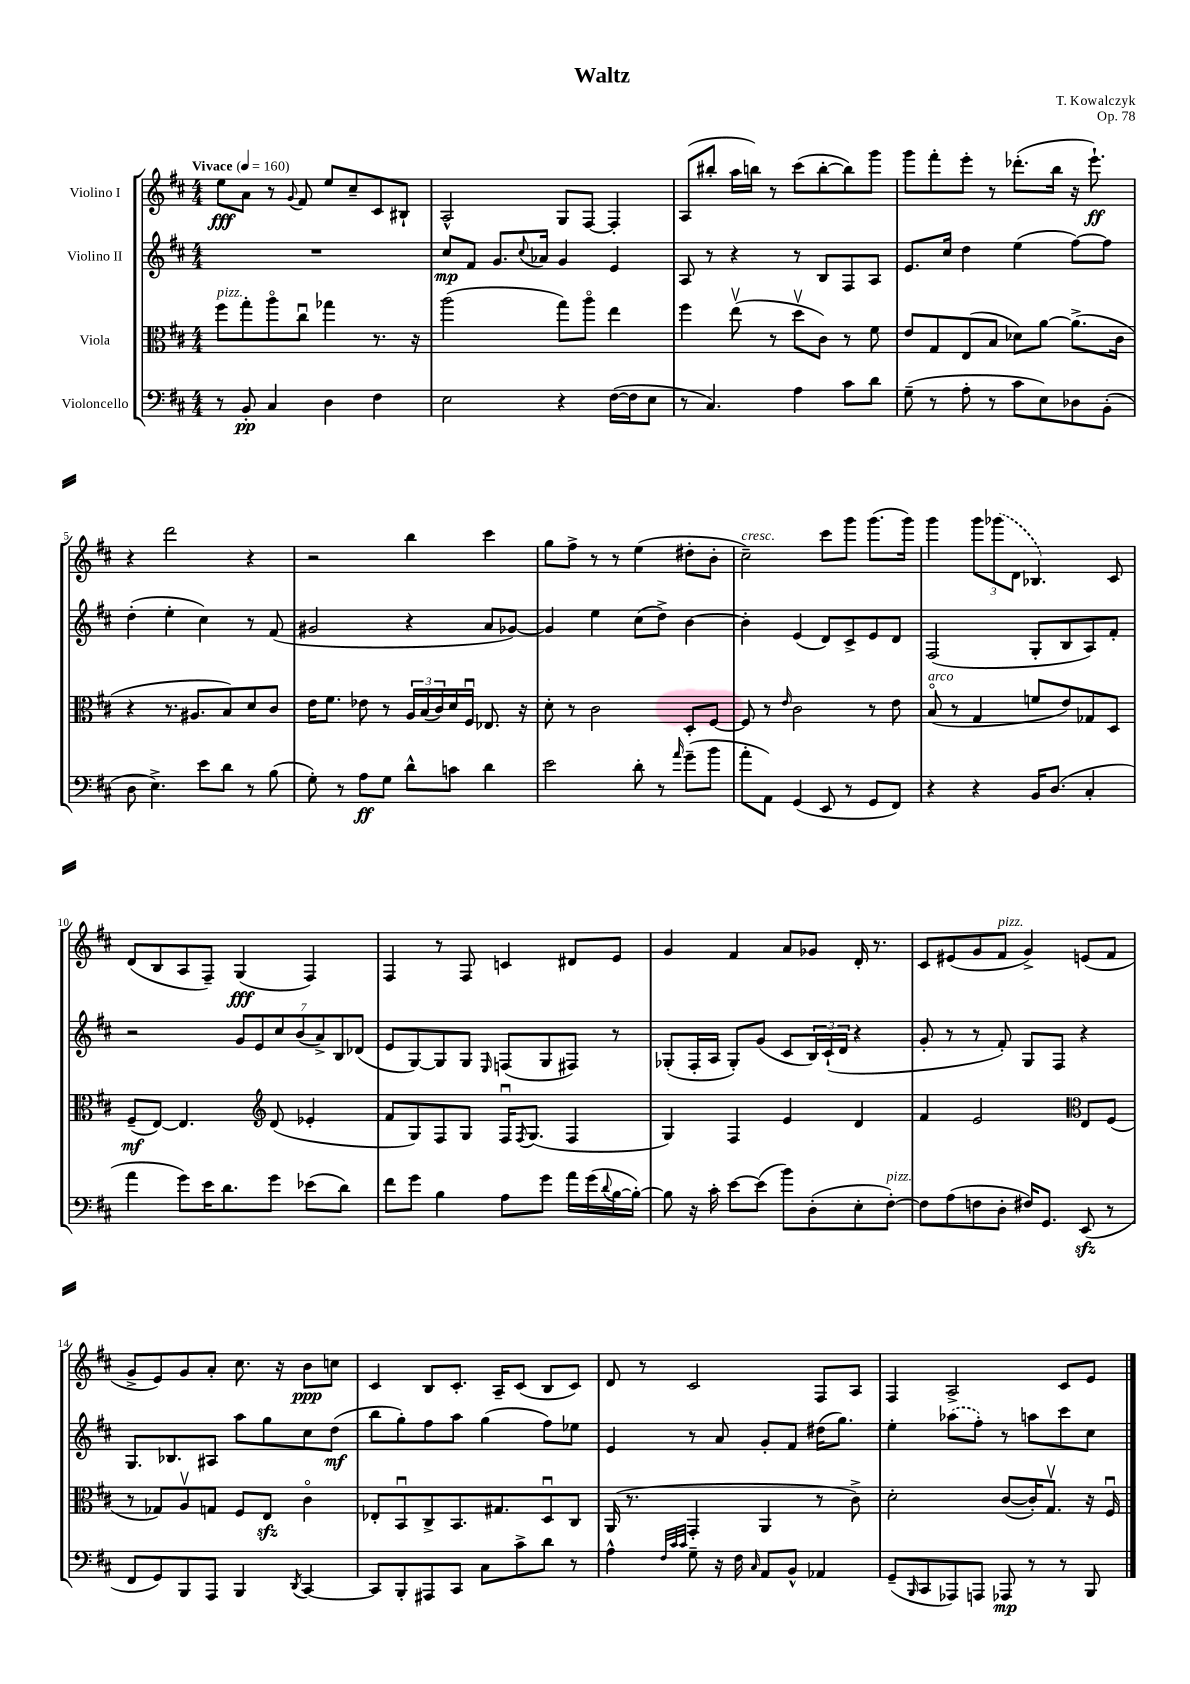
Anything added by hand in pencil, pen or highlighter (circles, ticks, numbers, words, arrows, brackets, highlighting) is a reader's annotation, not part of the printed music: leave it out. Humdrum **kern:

**kern	**dynam	**kern	**dynam	**kern	**dynam	**kern	**dynam
*part4	*part4	*part3	*part3	*part2	*part2	*part1	*part1
*staff4	*staff4	*staff3	*staff3	*staff2	*staff2	*staff1	*staff1
*I"Violoncello	*	*I"Viola	*	*I"Violino II	*	*I"Violino I	*
*clefF4	*	*clefC3	*	*clefG2	*	*clefG2	*
*k[f#c#]	*	*k[f#c#]	*	*k[f#c#]	*	*k[f#c#]	*
*M4/4	*	*M4/4	*	*M4/4	*	*M4/4	*
*MM160	*	*MM160	*	*MM160	*	*MM160	*
=1	=1	=1	=1	=1	=1	=1	=1
!	!	!	!	!	!	!LO:TX:a:B:t=Vivace	!
!	!	!LO:TX:a:i:t=pizz.	!	!	!	!	!
8r	.	8ff#\L	.	1r	.	8ee\L	fff
8BB'/	pp	8gg'\	.	.	.	8a\J	.
4C#/	.	8aa\	.	.	.	8r	.
.	.	.	.	.	.	8qqg/	.
.	.	8cc#u\J	.	.	.	8f#/	.
4D\	.	4gg-X\	.	.	.	8ee/L	.
.	.	.	.	.	.	8cc#~/	.
4F#\	.	8.r	.	.	.	8c#/	.
.	.	.	.	.	.	8B#X`/J	.
.	.	16r	.	.	.	.	.
=2	=2	=2	=2	=2	=2	=2	=2
2E\	.	(2aa\	.	8cc#/L	mp	2A^^/	.
.	.	.	.	8f#/J	.	.	.
.	.	.	.	8.g/L	.	.	.
.	.	.	.	8qqcc#/	.	.	.
.	.	.	.	16a-X/Jk	.	.	.
4r	.	8gg\L)	.	4g/	.	8G/L	.
.	.	8aa\J	.	.	.	[8F#/J	.
([16F#\LL	.	4ee\	.	4e/	.	4F#'/]	.
16F#\J]	.	.	.	.	.	.	.
8E\J	.	.	.	.	.	.	.
=3	=3	=3	=3	=3	=3	=3	=3
8r	.	4ff#\	.	8A/	.	(8A/L	.
4.C#/)	.	.	.	8r	.	8bb#X'/J	.
.	.	(8eev\	.	4r	.	16aa\LL	.
.	.	.	.	.	.	16bbn\JJ)	.
.	.	8r	.	.	.	8r	.
4A\	.	8ddv\L	.	8r	.	(8ccc#\L	.
.	.	8c#\J)	.	8B/L	.	[8bb'\	.
8c#\L	.	8r	.	8F#/	.	8bb\])	.
8d\J	.	8f#\	.	8A/J	.	8ggg\J	.
=4	=4	=4	=4	=4	=4	=4	=4
(8G~\	.	8e/L	.	8.e/L	.	8ggg\L	.
8r	.	8G/	.	.	.	8fff#'\	.
.	.	.	.	16cc#/Jk	.	.	.
8A'\	.	(8E/	.	4dd\	.	8eee'\J	.
8r	.	8B/J	.	.	.	8r	.
8c#\L	.	8d-X\L)	.	(4ee\	.	(8.ddd-X'\L	.
8E\)	.	[8a\J	.	.	.	.	.
.	.	.	.	.	.	16bb\Jk	.
8D-X\	.	(8.a^\L]	.	[8ff#\L)	.	16r	.
.	.	.	.	.	.	8.eee`\)	ff
(8BB'\J	.	.	.	8ff#\J]	.	.	.
.	.	16c#\Jk	.	.	.	.	.
!!LO:LB:g=z
=5	=5	=5	=5	=5	=5	=5	=5
8D\	.	4r	.	(4dd'\	.	4r	.
4.E^\)	.	.	.	.	.	.	.
.	.	8.r	.	4ee'\	.	2ddd\	.
.	.	8.A#X/L	.	.	.	.	.
8e\L	.	.	.	4cc#\)	.	.	.
8d\J	.	8B/)	.	.	.	.	.
8r	.	8d/	.	8r	.	4r	.
(8B\	.	8c#/J	.	(8f#/	.	.	.
=6	=6	=6	=6	=6	=6	=6	=6
8G'\)	.	16e\KL	.	2g#X/	.	2r	.
.	.	8.f#\J	.	.	.	.	.
8r	.	.	.	.	.	.	.
8A\L	ff	8e-X\	.	.	.	.	.
8G\J	.	8r	.	.	.	.	.
8d^^\L	.	24A/LL	.	4r	.	4bb\	.
.	.	(24B/	.	.	.	.	.
.	.	24c#/)	.	.	.	.	.
8cn\J	.	16d/	.	.	.	.	.
.	.	16F#u/JJ	.	.	.	.	.
4d\	.	8.E-X/	.	8a/L	.	4ccc#\	.
.	.	.	.	[8g-X/J)	.	.	.
.	.	16r	.	.	.	.	.
=7	=7	=7	=7	=7	=7	=7	=7
2e\	.	8d'\	.	4g-/]	.	8gg\L	.
.	.	8r	.	.	.	8ff#^\J	.
.	.	2c#\	.	4ee\	.	8r	.
.	.	.	.	.	.	8r	.
8d'\	.	.	.	(8cc#\L	.	(4ee\	.
8r	.	.	.	8dd^\J)	.	.	.
16qqa/	.	.	.	.	.	.	.
(8g~\L	.	8D'/L	.	[4b\	.	8dd#X'\L	.
8b\J	.	[8F#/J	.	.	.	8b'\J	.
=8	=8	=8	=8	=8	=8	=8	=8
!	!	!	!	!	!	!LO:TX:a:i:t=cresc.	!
8a'\L	.	8F#/]	.	4b'\]	.	2cc#~\)	.
8AA\J)	.	8r	.	.	.	.	.
.	.	16qqe/	.	.	.	.	.
(4GG/	.	2c#\	.	(4e/	.	.	.
8EE/	.	.	.	8d/L)	.	8ccc#\L	.
8r	.	.	.	8c#^/	.	8ggg\J	.
8GG/L	.	8r	.	8e/	.	(8.ggg\L	.
8FF#/J)	.	8e\	.	8d/J	.	.	.
.	.	.	.	.	.	16ggg\Jk)	.
=9	=9	=9	=9	=9	=9	=9	=9
!	!	!LO:TX:a:i:t=arco	!	!	!	!	!
4r	.	(8B/	.	(2F#/	.	4ggg\	.
.	.	8r	.	.	.	.	.
4r	.	4G/	.	.	.	12ggg\L	.
.	.	.	.	.	.	(12ggg-X\	.
.	.	.	.	.	.	12d\J	.
16BB/KL	.	8fn/L	.	8G'/L	.	4.B-X/)	.
(8.D/J	.	.	.	.	.	.	.
.	.	8e/)	.	8B/	.	.	.
4C#'/	.	8G-X/	.	8A/)	.	.	.
.	.	8D/J	.	8f#'/J	.	8c#/	.
!!LO:LB:g=z
=10	=10	=10	=10	=10	=10	=10	=10
4a\	.	(8F#~/L	mf	2r	.	(8d/L	.
.	.	[8E/J)	.	.	.	8B/	.
8g\L)	.	4.E/]	.	.	.	8A/	.
16e\K	.	.	.	.	.	8F#~/J)	.
8.d\	.	.	.	.	.	.	.
.	.	.	.	14g/L	.	(4G/	fff
.	.	.	.	14e/	.	.	.
*	*	*clefG2	*	*	*	*	*
8g\J	.	(8d/	.	.	.	.	.
.	.	.	.	14cc#/	.	.	.
.	.	.	.	(14b/	.	.	.
(8e-X\L	.	4e-X'/	.	.	.	4F#/)	.
.	.	.	.	14a^/)	.	.	.
.	.	.	.	14B/	.	.	.
8d\J)	.	.	.	.	.	.	.
.	.	.	.	(14d-X/J	.	.	.
=11	=11	=11	=11	=11	=11	=11	=11
8f#\L	.	8f#/L	.	8e/L	.	4F#/	.
8g\J	.	8G/)	.	[8G/)	.	.	.
4B\	.	8F#/	.	8G/]	.	8r	.
.	.	8G/J	.	8G/J	.	8F#/	.
.	.	.	.	16qqE/	.	.	.
8A\L	.	16F#u/KL	.	(8Fn/L	.	4cn/	.
.	.	8qF#/	.	.	.	.	.
.	.	(8.G/J	.	.	.	.	.
8g\J	.	.	.	8G/	.	.	.
16a\LL	.	4F#/	.	8F#X/J)	.	8d#X/L	.
(16g\	.	.	.	.	.	.	.
8qqd/	.	.	.	.	.	.	.
[16B\	.	.	.	8r	.	8e/J	.
16B'\JJ_)	.	.	.	.	.	.	.
=12	=12	=12	=12	=12	=12	=12	=12
8B\]	.	4G/)	.	(8G-X'/L	.	4g/	.
16r	.	.	.	16F#'/L	.	.	.
16c#'\	.	.	.	16A/JJ	.	.	.
[8e\L	.	4F#/	.	8G-'/L)	.	4f#/	.
(8e\J]	.	.	.	(8g/J	.	.	.
8b\L)	.	4e/	.	8c#/L	.	8a/L	.
(8D'\	.	.	.	24B/L)	.	8g-X/J	.
.	.	.	.	(24c#`/	.	.	.
.	.	.	.	24d/JJ	.	.	.
8E'\	.	4d/	.	4r	.	16d'/	.
.	.	.	.	.	.	8.r	.
!LO:TX:a:i:t=pizz.	!	!	!	!	!	!	!
[8F#'\J)	.	.	.	.	.	.	.
=13	=13	=13	=13	=13	=13	=13	=13
8F#\L]	.	4f#/	.	8g'/	.	8c#/L	.
(8A\	.	.	.	8r	.	(8e#X/	.
8Fn\	.	2e/	.	8r	.	8g/	.
!	!	!	!	!	!	!LO:TX:a:i:t=pizz.	!
8D'\J	.	.	.	8f#'/)	.	8f#/J	.
16F#X/KL)	.	.	.	8G/L	.	4g^/)	.
8.GG/J	.	.	.	.	.	.	.
.	.	.	.	8F#/J	.	.	.
*	*	*clefC3	*	*	*	*	*
(8EEzz/	.	8E/L	.	4r	.	(8en/L	.
8r	.	(8F#/J	.	.	.	8f#/J	.
!!LO:LB:g=z
=14	=14	=14	=14	=14	=14	=14	=14
8FF#/L	.	8r	.	8.G/L	.	8g^/L	.
8GG/)	.	8G-X/L)	.	.	.	8e/)	.
.	.	.	.	8.B-X/	.	.	.
8BBB/	.	8Av/	.	.	.	8g/	.
8AAA/J	.	8Gn/J	.	8A#X/J	.	8a'/J	.
4BBB/	.	8F#/L	.	8aa\L	.	8.cc#\	.
.	.	8Ezz/J	.	8gg\	.	.	.
.	.	.	.	.	.	16r	.
8qDD/	.	.	.	.	.	.	.
[4CC#/	.	4c#\	.	8cc#\	.	8b\L	ppp
.	.	.	.	(8dd\J	mf	8ccn\J	.
=15	=15	=15	=15	=15	=15	=15	=15
8CC#/L]	.	8E-X'/L	.	8bb\L	.	4c#/	.
8BBB'/	.	8BBu/	.	8gg'\)	.	.	.
8AAA#X/	.	8C#^/	.	8ff#\	.	8B/L	.
8CC#/J	.	8.BB/	.	8aa\J	.	8.c#'/J	.
8C#\L	.	.	.	(4gg\	.	.	.
.	.	8.G#X/	.	.	.	16A~/KL	.
8c#^\	.	.	.	.	.	(8c#/J	.
8d\J	.	8Du/	.	8ff#\L)	.	8B/L	.
8r	.	8C#/J	.	8ee-X\J	.	8c#/J)	.
=16	=16	=16	=16	=16	=16	=16	=16
4A^^\	.	(16AA/	.	4e/	.	8d/	.
.	.	8.r	.	.	.	.	.
.	.	.	.	.	.	8r	.
32qqF#/LLL	.	.	.	.	.	.	.
32qqc#/	.	.	.	.	.	.	.
32qqc#/JJJ	.	.	.	.	.	.	.
8G~\	.	4GG'/	.	8r	.	2c#/	.
16r	.	.	.	8a/	.	.	.
16F#\	.	.	.	.	.	.	.
16qqC#/	.	.	.	.	.	.	.
8AA/L	.	4AA/	.	8g'/L	.	.	.
8BB^^/J	.	.	.	8f#/J	.	.	.
4AA-X/	.	8r	.	(16dd#X\KL	.	8F#/L	.
.	.	.	.	8.gg\J)	.	.	.
.	.	8c#^\)	.	.	.	8A/J	.
=17	=17	=17	=17	=17	=17	=17	=17
(8GG~/L	.	2d'\	.	4ee'\	.	4F#/	.
16qqBBB/	.	.	.	.	.	.	.
8CC#/	.	.	.	.	.	.	.
8AAA-X/)	.	.	.	(8aa-X\L	.	2A^/	.
8AAAn/J	.	.	.	8ff#'\J)	.	.	.
8AAA-X/	mp	([8c#/L	.	8r	.	.	.
8r	.	16c#'/K])	.	8aan\L	.	.	.
.	.	8.Gv/J	.	.	.	.	.
8r	.	.	.	8ccc#\	.	8c#/L	.
8BBB/	.	16r	.	8cc#\J	.	8e/J	.
.	.	16F#u/	.	.	.	.	.
==	==	==	==	==	==	==	==
*-	*-	*-	*-	*-	*-	*-	*-
